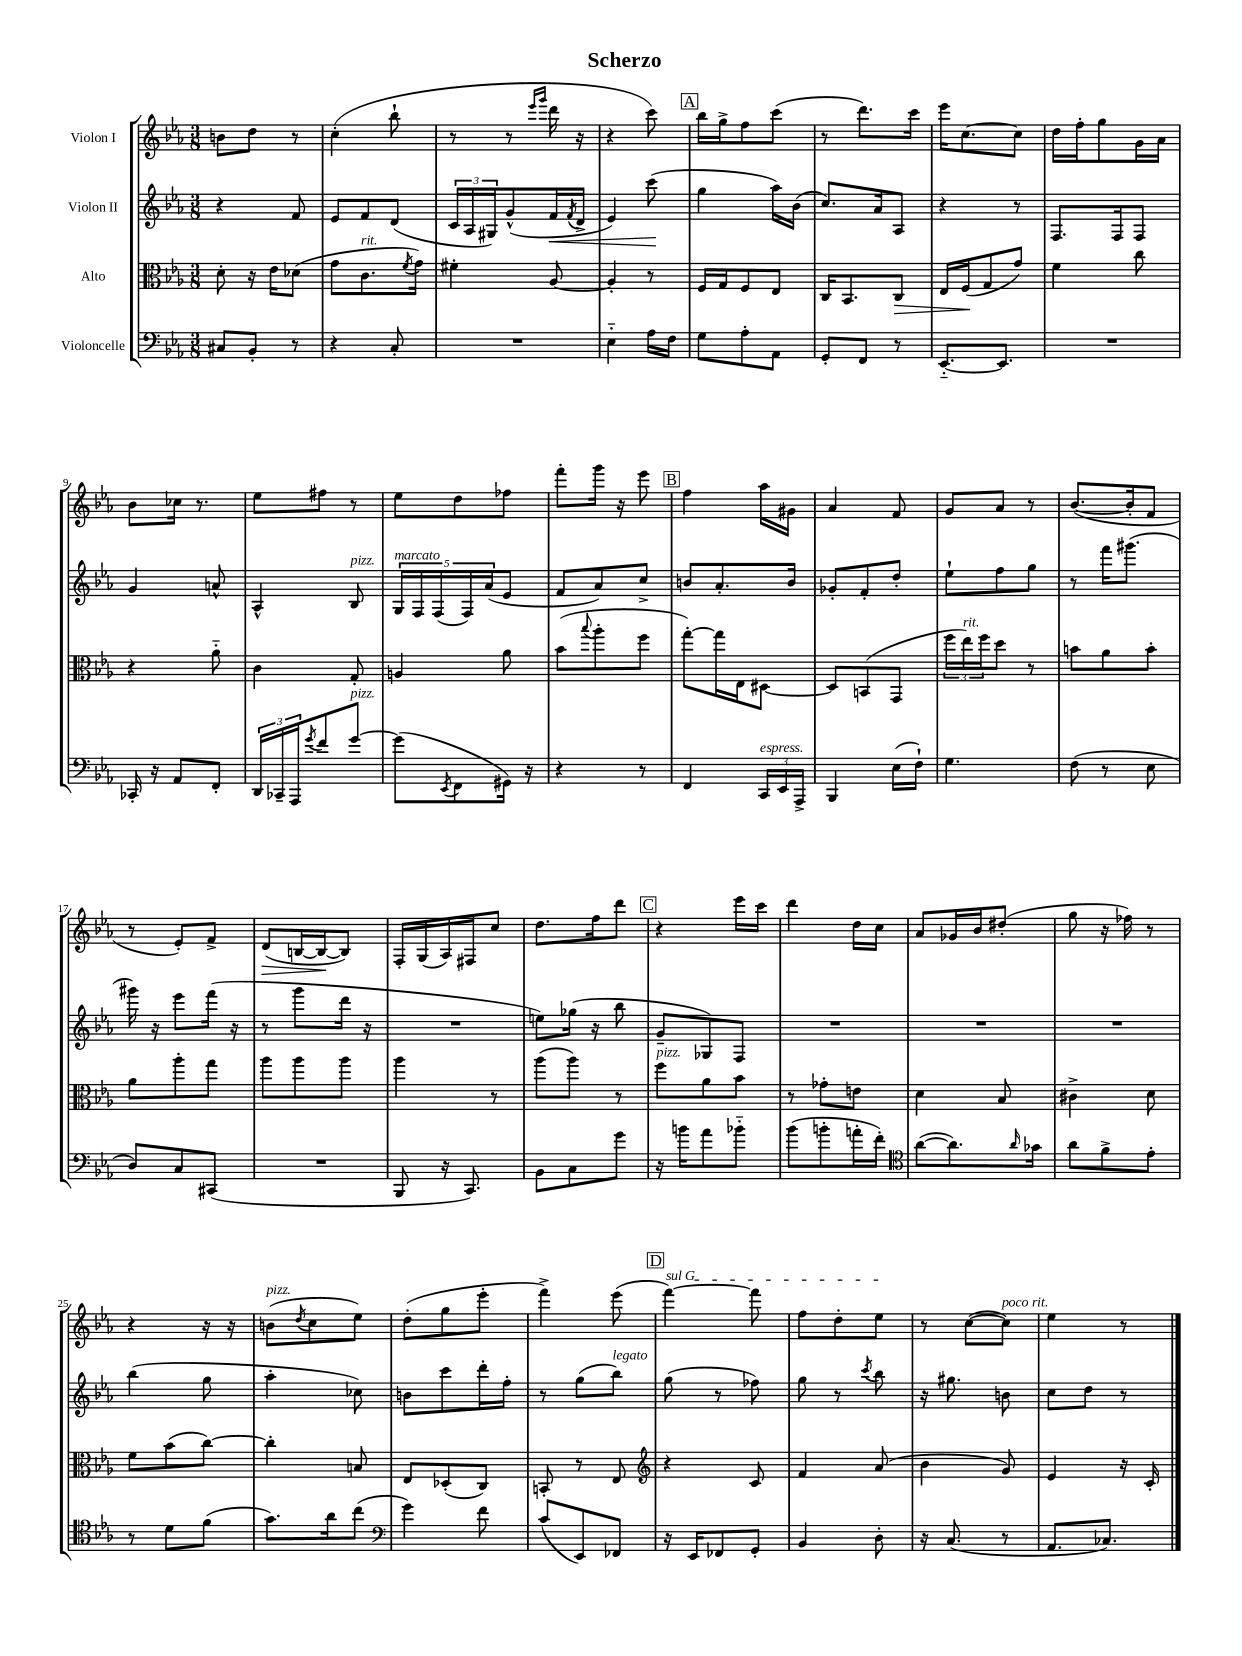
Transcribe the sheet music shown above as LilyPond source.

\header { title = "Scherzo" }
<<
\new StaffGroup <<
\new Staff = "s0" \with { instrumentName = "Violon I" } {
    \clef treble \key ees \major \numericTimeSignature \time 3/8
    b'8 d''8 r8 |
    c''4-.( bes''8-! |
    r8 r8 \grace { ees'''16 g'''16 } d'''16 r16 |
    r4 c'''8) |
    \mark \markup { \box "A" } bes''16 g''16-> f''8 c'''8( |
    r8 d'''8.) c'''16 |
    ees'''16 c''8.~ c''8 |
    d''16 f''16-. g''8 g'16 aes'16 |
    bes'8 ces''16 r8. |
    ees''8 fis''8 r8 |
    ees''8 d''8 fes''8 |
    f'''8-. g'''16 r16 ees'''8 |
    \mark \markup { \box "B" } f''4 aes''16 gis'16 |
    aes'4 f'8 |
    g'8 aes'8 r8 |
    bes'8.~( bes'16-. f'8 |
    r8 ees'8-.) f'8-> |
    d'8\>( b16~ b16~\! b8) |
    f16-. g16( aes16) fis16 c''8 |
    d''8. f''16 d'''8 |
    \mark \markup { \box "C" } r4 ees'''16 c'''16 |
    d'''4 d''16 c''16 |
    aes'8 ges'16 bes'16 dis''8-.( |
    g''8 r16 fes''16) r8 |
    r4 r16 r16 |
    b'8^\markup { \italic "pizz." }( \acciaccatura { d''8 } c''8 ees''8) |
    d''8-.( g''8 ees'''8-. |
    f'''4->) ees'''8( |
    \mark \markup { \box "D" } \once \override TextSpanner.bound-details.left.text = \markup { \italic "sul G" } f'''4~\startTextSpan) f'''8 |
    f''8 d''8-. ees''8\stopTextSpan |
    r8 c''8~( c''8^\markup { \italic "poco rit." }) |
    ees''4 r8 \bar "|." |
}
\new Staff = "s1" \with { instrumentName = "Violon II" } {
    \clef treble \key ees \major \numericTimeSignature \time 3/8
    r4 f'8 |
    ees'8 f'8 d'8( |
    \tuplet 3/2 { c'16 aes16 gis16) } g'8-^( f'16\< \acciaccatura { f'8 } d'16-> |
    ees'4) c'''8\!( |
    \mark \markup { \box "A" } g''4 aes''16) bes'16( |
    c''8.) aes'16 aes8 |
    r4 r8 |
    f8. f16 f8 |
    g'4 a'8-^ |
    aes4-^ bes8^\markup { \italic "pizz." } |
    \tuplet 5/4 { g16^\markup { \italic "marcato" } f16 f16( f16) aes'16( } ees'8 |
    f'8 aes'8) c''8-> |
    \mark \markup { \box "B" } b'8 aes'8.-. b'16 |
    ges'8-. f'8-. d''8-. |
    ees''8-! f''8 g''8 |
    r8 f'''16 gis'''8.( |
    gis'''16) r16 ees'''8 f'''16( r16 |
    r8 g'''8 d'''16 r16 |
    R4. |
    e''8) ges''16( r16 bes''8 |
    \mark \markup { \box "C" } g'8-- ges8) f8 |
    R4. |
    R4. |
    R4. |
    bes''4( g''8 |
    aes''4-. ces''8) |
    b'8 c'''8 d'''16-. f''16-. |
    r8 g''8( bes''8^\markup { \italic "legato" }) |
    \mark \markup { \box "D" } g''8( r8 fes''8) |
    g''8 r8 \acciaccatura { c'''8 } bes''8 |
    r16 gis''8. b'8 |
    c''8 d''8 r8 \bar "|." |
}
\new Staff = "s2" \with { instrumentName = "Alto" } {
    \clef alto \key ees \major \numericTimeSignature \time 3/8
    d'8-. r16 ees'16 des'8( |
    g'8 c'8.^\markup { \italic "rit." } \acciaccatura { f'8 } g'16) |
    fis'4-. aes8~ |
    aes4-. r8 |
    \mark \markup { \box "A" } f16 g16 f8 ees8 |
    c16 bes,8. c8\> |
    ees16 f16\!( g8 g'8) |
    f'4 c''8 |
    r4 aes'8-_ |
    c'4 g8-. |
    a4 aes'8 |
    bes'8( \appoggiatura { bes''8 } aes''8-. f''8 |
    \mark \markup { \box "B" } g''8~-.) g''16 ees16 dis8~ |
    dis8 b,8( g,8 |
    \tuplet 3/2 { f''16 ees''16^\markup { \italic "rit." }) f''16 } d''8 r8 |
    b'8 aes'8 b'8-. |
    aes'8 aes''8-. g''8 |
    aes''8 aes''8 aes''8 |
    aes''4 r8 |
    aes''8( aes''8) r8 |
    \mark \markup { \box "C" } f''8^\markup { \italic "pizz." } aes'8 bes'8 |
    r8 ges'8-. e'8 |
    d'4 bes8 |
    cis'4-> d'8 |
    f'8 bes'8( c''8~) |
    c''4-. b8 |
    ees8 des8-.( c8) |
    b,8-. r8 ees8 |
    \mark \markup { \box "D" } \clef treble r4 c'8 |
    f'4 aes'8( |
    bes'4 g'8) |
    ees'4 r16 c'16-. \bar "|." |
}
\new Staff = "s3" \with { instrumentName = "Violoncelle" } {
    \clef bass \key ees \major \numericTimeSignature \time 3/8
    cis8 bes,8-. r8 |
    r4 c8-. |
    R4. |
    ees4-_ aes16 f16 |
    \mark \markup { \box "A" } g8 aes8-. aes,8 |
    g,8-. f,8 r8 |
    ees,8.~-_ ees,8. |
    R4. |
    ces,16-. r16 aes,8 f,8-. |
    \tuplet 3/2 { d,16 ces,16-- aes,,16 } \acciaccatura { g'8 } f'8 g'8~^\markup { \italic "pizz." } |
    g'8( \acciaccatura { ees,8 } f,8 gis,16) r16 |
    r4 r8 |
    \mark \markup { \box "B" } f,4 \tuplet 3/2 { c,16^\markup { \italic "espress." } ees,16 aes,,16-> } |
    bes,,4 ees16( f16-!) |
    g4. |
    f8( r8 ees8 |
    d8) c8 cis,8( |
    R4. |
    bes,,8 r16 c,8.) |
    bes,8 c8 g'8 |
    \mark \markup { \box "C" } r16 b'16 aes'8 bes'8-_ |
    bes'8( b'8-. a'16-. f'16-.) |
    \clef tenor aes'8~( aes'8.) \grace { aes'16 } ges'16 |
    aes'8 f'8-> ees'8-. |
    r8 d'8 f'8( |
    g'8.) aes'16 c''8( |
    \clef bass g'4) f'8 |
    c'8( ees,8) fes,8 |
    \mark \markup { \box "D" } r16 ees,16 fes,8 g,8-. |
    bes,4 d8-. |
    r16 c8.( r8 |
    aes,8. ces8.) \bar "|." |
}
>>
>>
